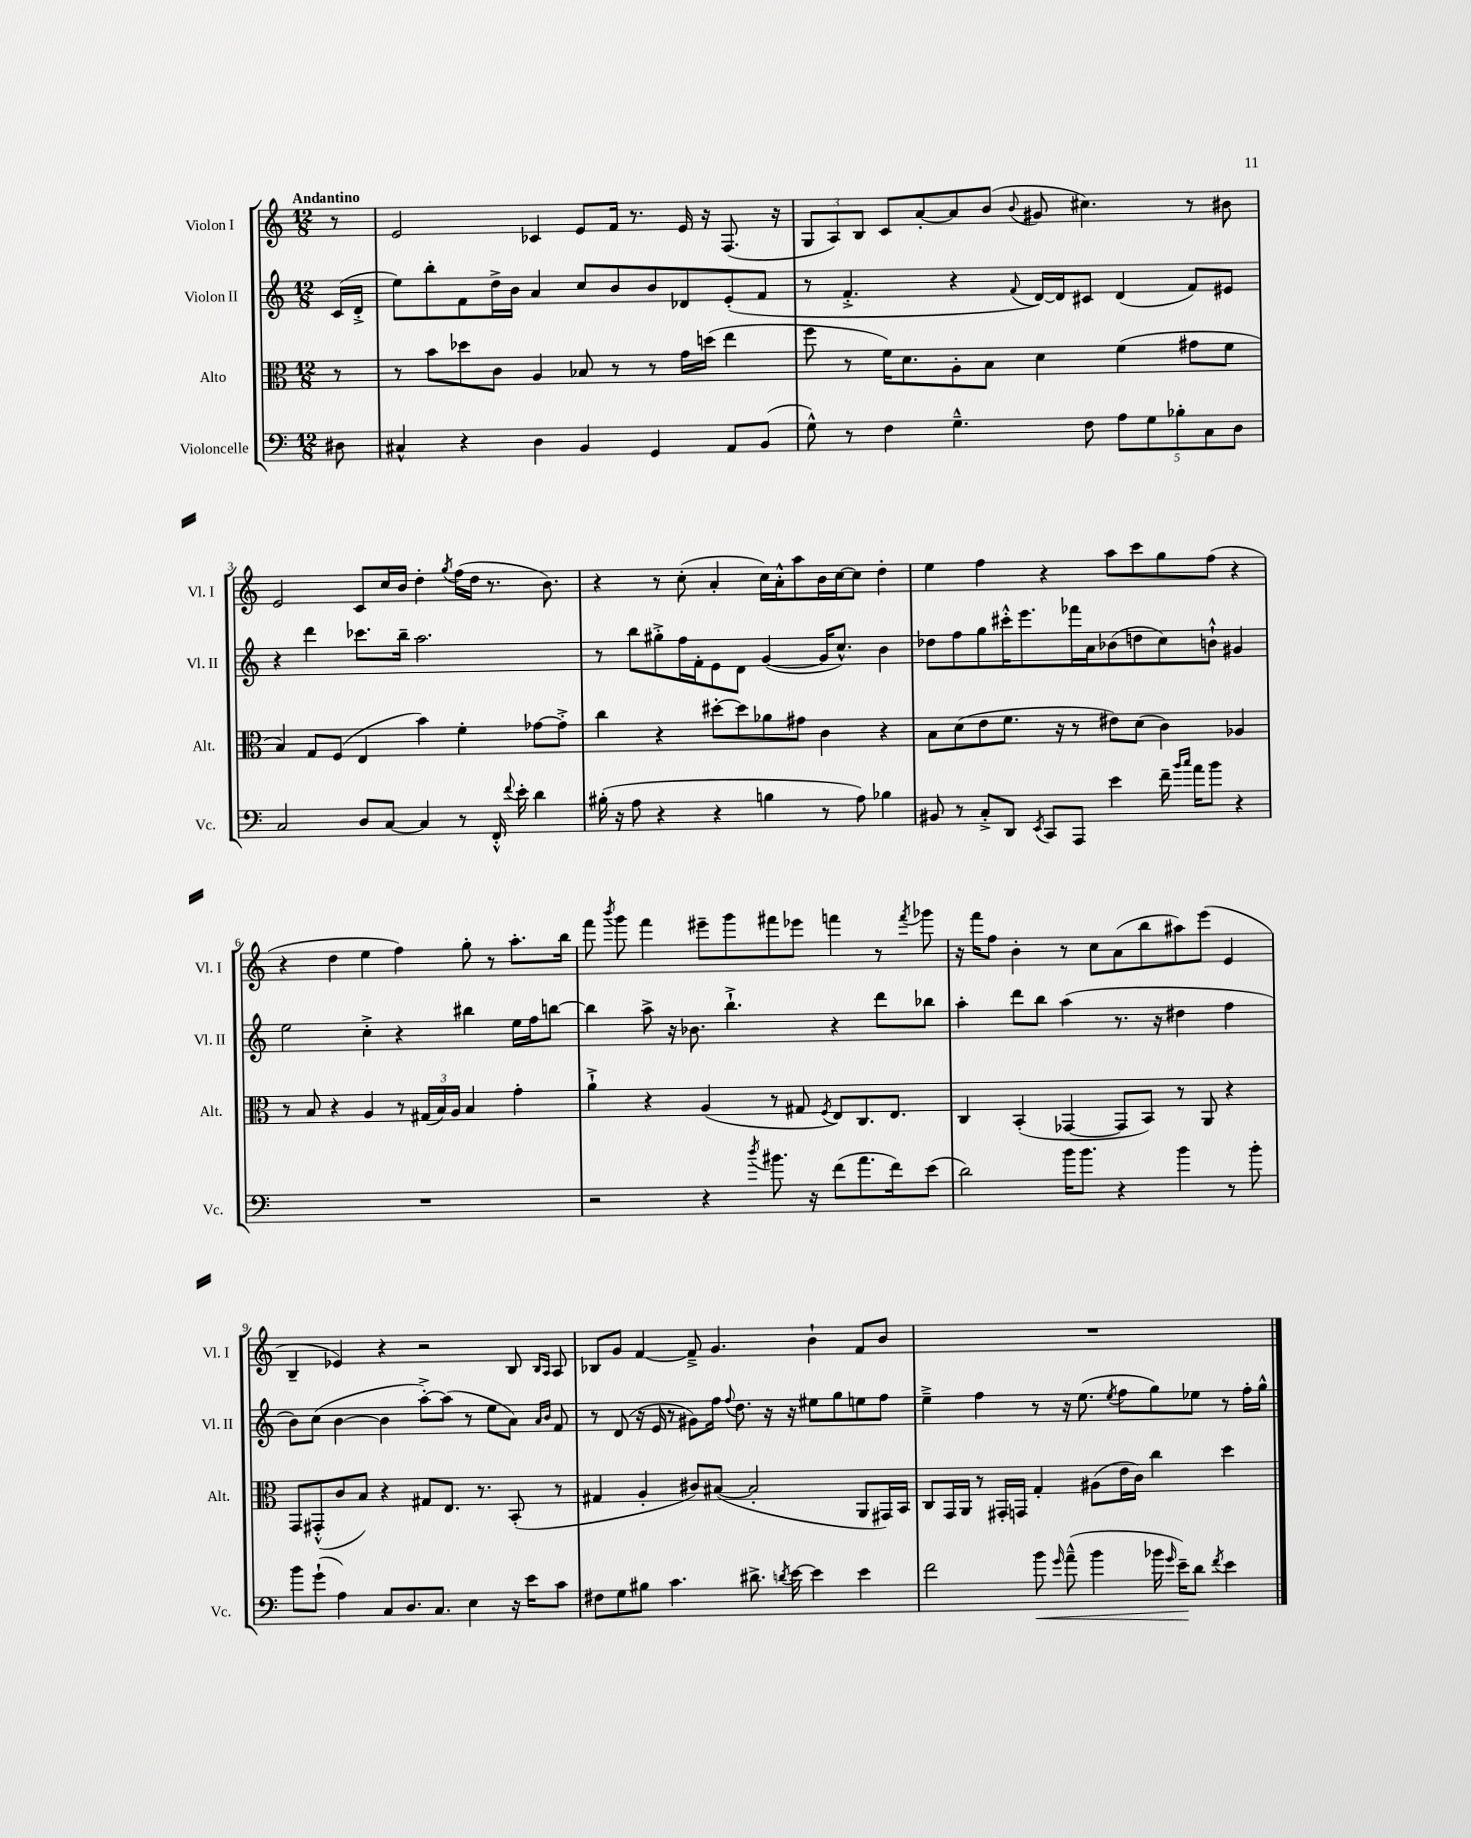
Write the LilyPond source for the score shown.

<<
\new StaffGroup <<
\new Staff = "s0" \with { instrumentName = "Violon I" shortInstrumentName = "Vl. I" } {
    \clef treble \key c \major \numericTimeSignature \time 12/8 \partial 8 \tempo "Andantino"
    \autoBeamOff r8 |
    e'2 ces'4 e'8[ f'16] r8. e'16 r16 f8.( r16 |
    \tuplet 3/2 { g8[ a8) b8] } c'8[ a'8~-. a'8 b'8]( \appoggiatura { b'8 } gis'8 cis''4.) r8 bis'8 |
    e'2 c'8[ c''16 b'16] d''4-. \acciaccatura { g''8 } f''16[( d''16] r8. b'8.) |
    r4 r8 c''8-.( a'4-. c''16[) a'16-.-^ a''8 b'16 c''16~ c''8] d''4-. |
    e''4 f''4 r4 a''8[ c'''8 g''8 f''8]( r4 |
    r4 d''4 e''4 f''4) g''8-. r8 a''8.[-. b''16] |
    f'''8 \acciaccatura { b'''8 } g'''8 f'''4 eis'''8[-- g'''8 fis'''8 ees'''8] f'''4 r8 \acciaccatura { f'''8 } ges'''8 |
    r16 f'''16[ f''8] b'4-. r8 c''8[ a'8( b''8 ais''8) e'''8]( e'4 |
    b4-- ees'4) r4 r2 b8 \grace { b16[ a16] } a8 |
    bes8[ g'8] f'4~ f'8---> g'4. b'4-! f'8[ b'8] |
    R1. \bar "|." |
}
\new Staff = "s1" \with { instrumentName = "Violon II" shortInstrumentName = "Vl. II" } {
    \clef treble \key c \major \numericTimeSignature \time 12/8 \partial 8
    \autoBeamOff c'16[( d'16]-.-> |
    e''8[) b''8-. f'8 d''16-> b'16] a'4 c''8[ b'8 b'8 des'8 e'8-.( f'8] |
    r8 f'4.-.-> r4 \appoggiatura { f'8 } d'16[~) d'16 cis'8] d'4( f'8[) eis'8] |
    r4 d'''4 ces'''8.[ b''16]-- a''2. |
    r8 b''8[ gis''8-.-> f''16 f'16-. e'8 d'8] g'4~( g'16[ c''8.]-^) b'4 |
    des''8[ f''8 g''8 cis'''16-.-^ e'''8. fes'''16 a'16 bes'8( d''8 c''8) b'8]-!-^ gis'4 |
    e''2 c''4-.-> r4 bis''4 e''16[ f''16 b''8]~ |
    b''4 a''8-> r16 bes'8. b''4.-!-> r4 d'''8[ bes''8] |
    a''4-. d'''8[ b''8] a''4( r8. r16 dis''4 f''4 |
    b'8[) c''8]( b'4~ b'4 a''8[~-.->) a''8]( r8 e''8[ a'8]) \grace { a'16[ b'16] } f'8 |
    r8 d'8( r16 e'16 r8 gis'8[) f''16] \appoggiatura { f''8 } d''8. r16 r16 eis''8[ g''8 e''8 f''8] |
    e''4---> f''4 r8 r16 e''8.( \acciaccatura { e''8 } f''8[ g''8) ees''8] r8 f''16[-. g''16]-^ \bar "|." |
}
\new Staff = "s2" \with { instrumentName = "Alto" shortInstrumentName = "Alt." } {
    \clef alto \key c \major \numericTimeSignature \time 12/8 \partial 8
    \autoBeamOff r8 |
    r8 b'8[ des''8 c'8] a4 bes8 r8 r8 g'16[ d''16]( e''4 |
    f''8 r8 f'16[) d'8. a8-. b8] d'4 f'4( gis'8[ f'8] |
    b4) g8[ f8]( e4 b'4) f'4-. ges'8[~ ges'8]-.-> |
    c''4 r4 dis''8[~-. dis''8 aes'8 gis'8] c'4 r4 |
    b8[ d'8( e'8 f'8.] r16 r8 eis'8[) d'8]( c'4) aes4 |
    r8 b8 r4 a4 r8 \tuplet 3/2 { gis16[( b16) a16] } b4 g'4-. |
    a'4-!-> r4 a4( r8 gis8 \acciaccatura { f8 } e8[) c8. e8.] |
    c4 b,4-.( ges,4~ ges,8[ b,8]) r8 a,8 r4 |
    g,8[ gis,8-.-^( c'8 b8]) r4 gis8[ e8.] r8. b,8-.( r8 |
    gis4 a4-. cis'8[) bis8]~( bis2-. a,8[ gis,16) b,16] |
    c8[ g,16 a,16] r8 gis,16[-. g,16] g4-. ais8[( e'16 c'16]) c''4 d''4 \bar "|." |
}
\new Staff = "s3" \with { instrumentName = "Violoncelle" shortInstrumentName = "Vc." } {
    \clef bass \key c \major \numericTimeSignature \time 12/8 \partial 8
    \autoBeamOff dis8 |
    cis4-^ r4 d4 b,4 g,4 a,8[ b,8]( |
    g8-^) r8 f4 g4.---^ f8 \tuplet 5/4 { a8[ g8 bes8-. c8 d8] } |
    c2 d8[ c8]~ c4 r8 f,16-.-^ \appoggiatura { f'8 } e'16-. d'4 |
    bis16-.( r16 a8 r4 r4 b4 r8 a8) bes4 |
    bis,8 r8 c8[-.-> d,8] \acciaccatura { e,8 } c,8[ a,,8] e'4 f'16-- \grace { b'16[ c''16] } a'16[ b'8] r4 |
    R1. |
    r2 r4 \acciaccatura { d''8 } bis'8. r16 f'8[( a'8. f'16) e'8]( |
    d'2) b'16[ b'8.] r4 b'4 r8 b'8-. |
    b'8[ g'8]-!( a4) c8[ d8. c8.] e4 r16 e'16[ c'8] |
    fis8[ g8 bis8] c'4. dis'8.-> \acciaccatura { d'8 } e'16~ e'4 e'4 |
    f'2 b'8\< \grace { g'16 } a'8---^( b'4 bes'16 \grace { g'16 } e'16[--\!) d'8] \acciaccatura { f'8 } e'4 \bar "|." |
}
>>
>>
